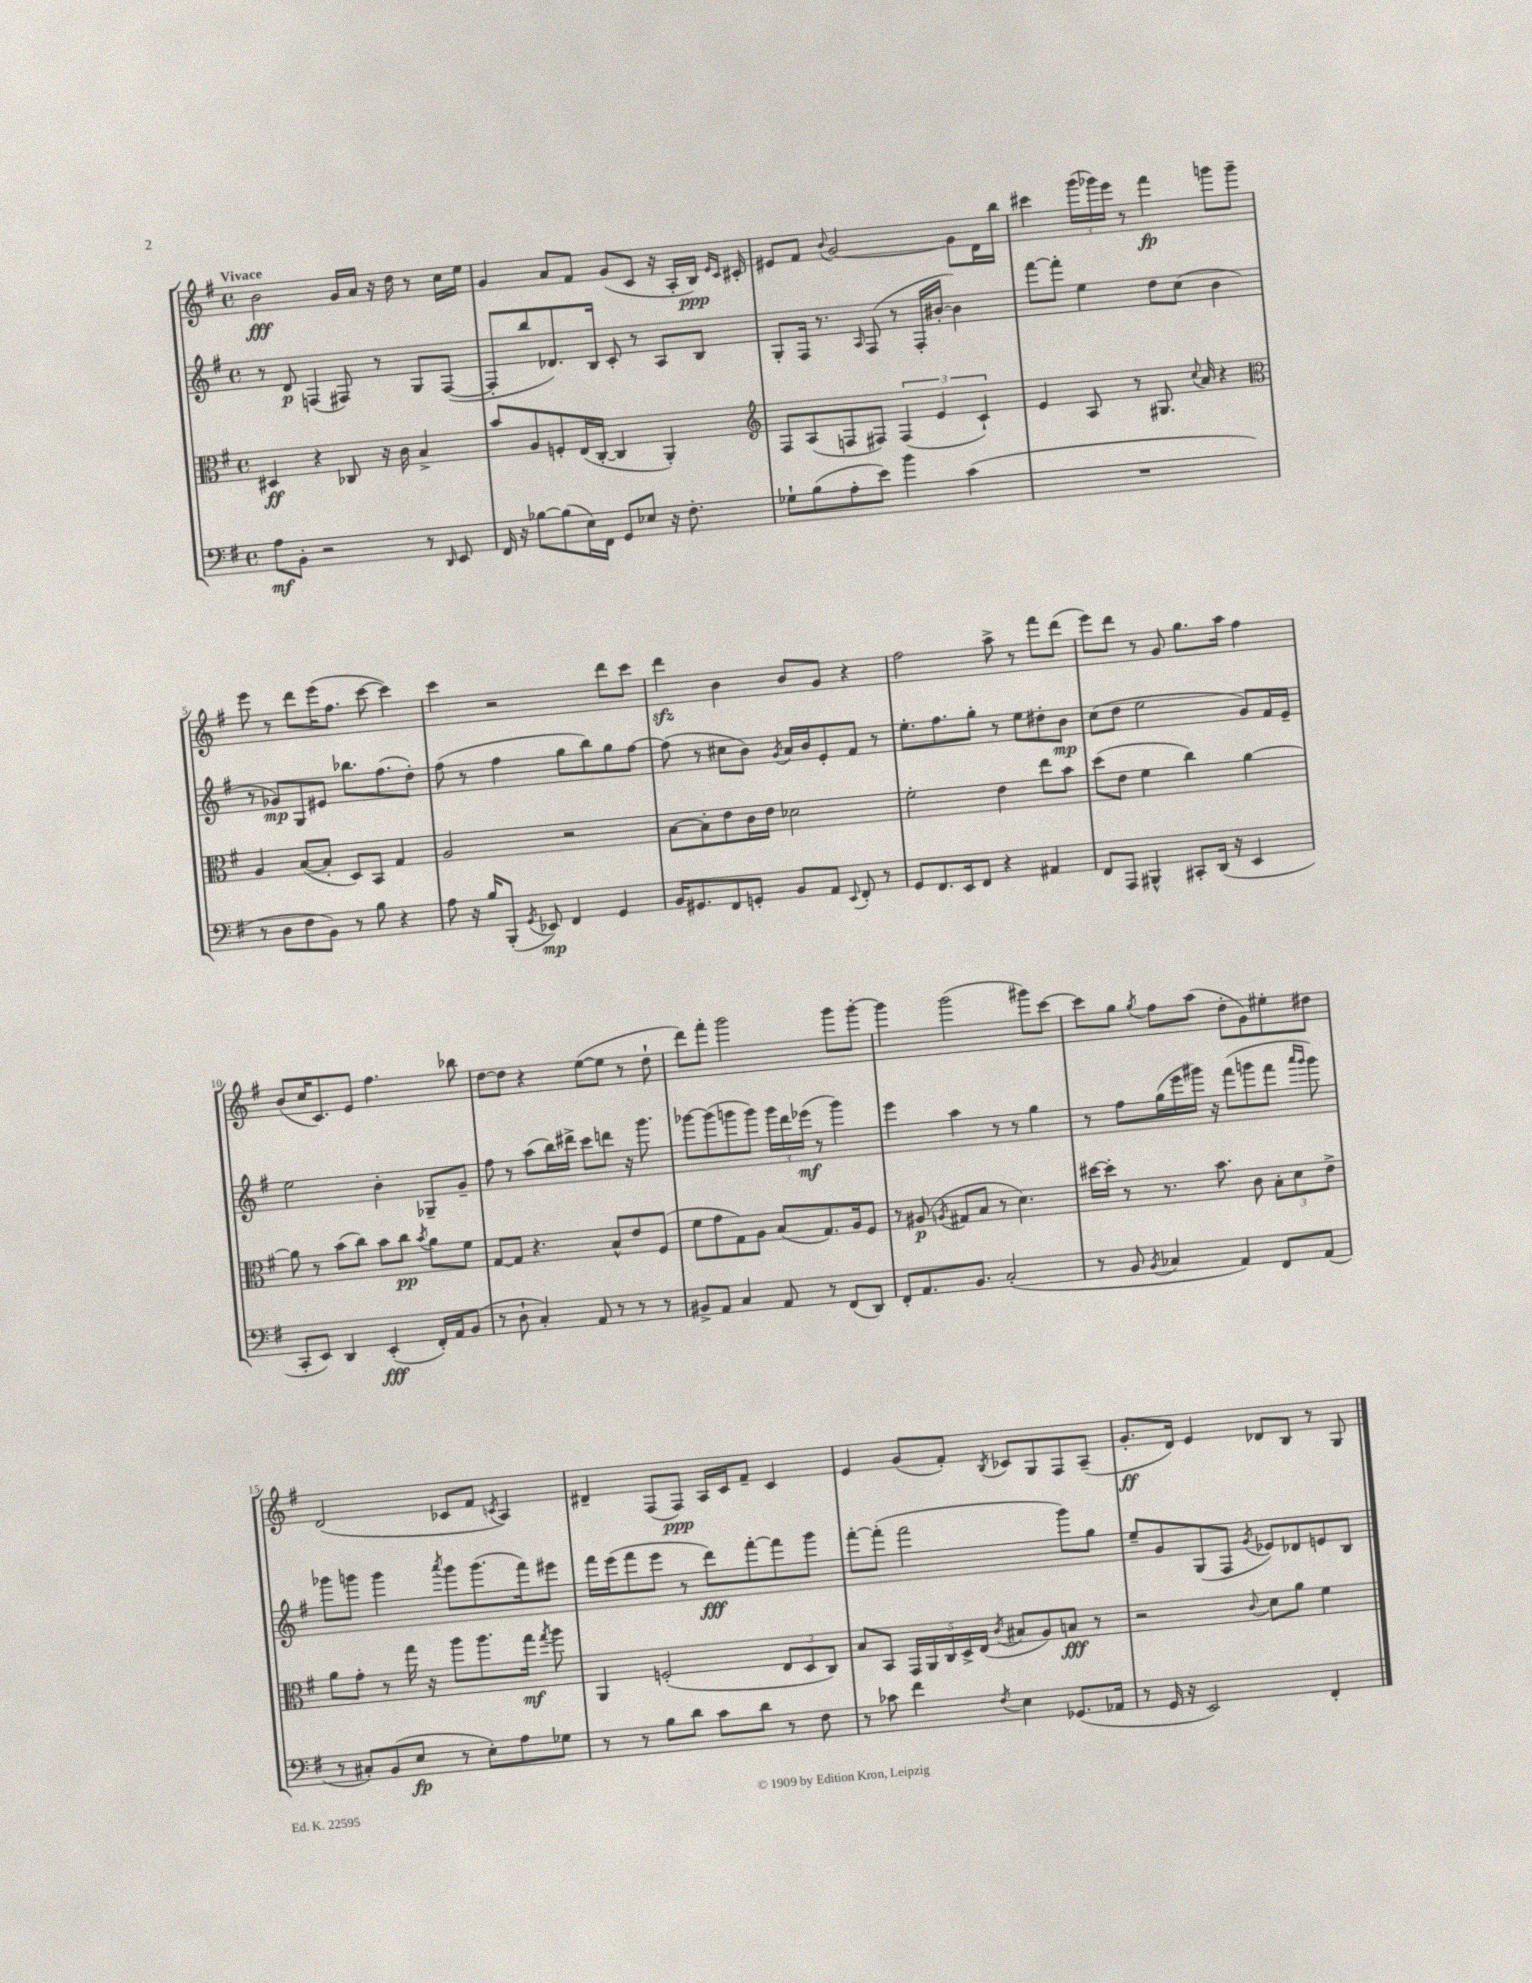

**kern	**dynam	**kern	**dynam	**kern	**dynam	**kern	**dynam
*part4	*part4	*part3	*part3	*part2	*part2	*part1	*part1
*staff4	*staff4	*staff3	*staff3	*staff2	*staff2	*staff1	*staff1
*clefF4	*	*clefC3	*	*clefG2	*	*clefG2	*
*k[f#]	*	*k[f#]	*	*k[f#]	*	*k[f#]	*
*M4/4	*	*M4/4	*	*M4/4	*	*M4/4	*
*met(c)	*	*met(c)	*	*met(c)	*	*met(c)	*
=1	=1	=1	=1	=1	=1	=1	=1
!	!	!	!	!	!	!LO:TX:a:B:t=Vivace	!
8A\L	mf	4D#X/	ff	8r	.	2b\	fff
8BB'\J	.	.	.	8d/	p	.	.
2r	.	4r	.	(4Fn/	.	.	.
.	.	8C-X/	.	8F#X/)	.	16g/LL	.
.	.	.	.	.	.	16a/JJ	.
.	.	16r	.	8r	.	16r	.
.	.	16c\	.	.	.	16dd\	.
8r	.	4B^/	.	8G/L	.	8r	.
16qqDD/	.	.	.	.	.	.	.
8EE/	.	.	.	([8F#/J	.	16cc\LL	.
.	.	.	.	.	.	16ee\JJ	.
=2	=2	=2	=2	=2	=2	=2	=2
16FF#/	.	8b/L	.	8F#'/L]	.	4g/	.
16r	.	.	.	.	.	.	.
[8B-X\L	.	8A/	.	8bb/	.	.	.
(8B-\]	.	8Fn'/	.	8.d-X/)	.	8a/L	.
16E\L)	.	(16E/L	.	.	.	8f#/J	.
16FF#\JJ	.	[16C'/JJ	.	16B/Jk	.	.	.
8GG/L	.	4C/]	.	8c'/	.	(8g/L	.
8E-X/J	.	.	.	8r	.	8c/J	.
16r	.	4AA'/)	.	8A/L	.	16r	.
8.F#'\	.	.	.	.	.	16A'/LL	.
.	.	.	.	8B/J	.	16B/JJ)	ppp
.	.	.	.	.	.	16qqe/LL	.
.	.	.	.	.	.	16qqc/JJ	.
.	.	.	.	.	.	16c#X'/	.
=3	=3	=3	=3	=3	=3	=3	=3
*	*	*clefG2	*	*	*	*	*
8G-X`\L	.	8F#/L	.	8G'/L	.	8e#X/L	.
(8B\	.	(8A/	.	16F#/Jk	.	8f#/J	.
.	.	.	.	8.r	.	.	.
.	.	.	.	.	.	8qqb/	.
8A'\	.	8Fn/	.	.	.	[2g/	.
.	.	.	.	16qqA/	.	.	.
8e\J)	.	8F#X/J)	.	(8F#/	.	.	.
4b\	.	(6F#/	.	8r	.	.	.
.	.	.	.	16F#'/LL	.	.	.
.	.	6e/	.	.	.	.	.
.	.	.	.	[16b#X'/JJ	.	.	.
(4c\	.	.	.	4b#\])	.	8g\L]	.
.	.	6c`/)	.	.	.	.	.
.	.	.	.	.	.	16d\L	.
.	.	.	.	.	.	16bb\JJ	.
=4	=4	=4	=4	=4	=4	=4	=4
1r	.	4e/	.	[8fff#\L	.	4ccc#X\	.
.	.	.	.	8fff#'\J]	.	.	.
.	.	8A/	.	4ee\	.	(24ggg\LL	.
.	.	.	.	.	.	24ggg-X\)	.
.	.	.	.	.	.	24eee\JJ	.
.	.	8r	.	.	.	8r	.
.	.	8.G#X/	.	8dd\L	.	4fff#\	fp
.	.	.	.	(8cc\J	.	.	.
.	.	8qqcc/	.	.	.	.	.
.	.	16a/	.	.	.	.	.
.	.	4r	.	4b\	.	8gggn\L	.
.	.	.	.	.	.	8ggg~\J	.
!!LO:LB:g=z
=5	=5	=5	=5	=5	=5	=5	=5
*	*	*clefC3	*	*	*	*	*
8r	.	4A/	.	8r	.	8eee\	.
8D\L	.	.	.	8g-X/L)	mp	8r	.
8F#\	.	([8B/L	.	8G/	.	8ddd\L	.
8BB\J)	.	8B'/J]	.	8e#X/J	.	(16eee\K	.
.	.	.	.	.	.	8.ff#\J	.
8r	.	8D/L)	.	8.bb-X\L	.	.	.
8B\	.	8BB/J	.	.	.	[8ccc\	.
.	.	.	.	(8.ff#\	.	.	.
4r	.	4G/	.	.	.	4ccc\])	.
.	.	.	.	8dd'\J)	.	.	.
=6	=6	=6	=6	=6	=6	=6	=6
8A\	.	2A/	.	(8ff#\	.	4ccc\	.
16r	.	.	.	8r	.	.	.
16B/KL	.	.	.	.	.	.	.
(8BBB'/J	.	.	.	4ff#\	.	2r	.
8qGG/	.	.	.	.	.	.	.
8EE-X/)	mp	.	.	.	.	.	.
4FF#/	.	2r	.	8gg\L	.	.	.
.	.	.	.	8bb\)	.	.	.
4GG/	.	.	.	8gg\	.	8ddd\L	.
.	.	.	.	[8ff#\J	.	8ccc\J	.
=7	=7	=7	=7	=7	=7	=7	=7
16BB/KL	.	[8B\L	.	(8ff#\]	.	4dddzz\	.
8.GG#X/	.	.	.	.	.	.	.
.	.	8B'\]	.	8r	.	.	.
8FF#/	.	8e\	.	8cc#X\L	.	4b\	.
8GGn'/J	.	16c\L	.	8b\J)	.	.	.
.	.	16e\JJ	.	.	.	.	.
.	.	.	.	8qg/	.	.	.
8BB/L	.	2d-X\	.	16a/LL	.	8b/L	.
.	.	.	.	16b/J	.	.	.
8AA/J	.	.	.	8e'/	.	8g/J	.
8qqEE/	.	.	.	.	.	.	.
8FF#'/	.	.	.	8f#/J	.	4r	.
8r	.	.	.	8r	.	.	.
=8	=8	=8	=8	=8	=8	=8	=8
8GG/L	.	2f#'\	.	8.ee'\L	.	2ff#\	.
8.FF#/	.	.	.	.	.	.	.
.	.	.	.	8.ff#\	.	.	.
16EE/k	.	.	.	.	.	.	.
8FF#/J	.	.	.	8gg'\J	.	.	.
4r	.	4e\	.	8r	.	8aa^\	.
.	.	.	.	8ee\L	.	8r	.
4AA#X/	.	8ee\L	.	8dd#X'\	.	8fff#\L	.
.	.	8b\J	.	8b\J	mp	(8ddd\J	.
=9	=9	=9	=9	=9	=9	=9	=9
8FF#/L	.	(8dd\L	.	(8cc\L	.	8eee\L)	.
8AAA/J	.	8e\J	.	8dd\J	.	8ddd\J	.
4BBB#X^^/	.	4f#\	.	2ee\	.	8r	.
.	.	.	.	.	.	8g/	.
8CC#X'/L	.	4cc\)	.	.	.	8.gg\L	.
(16DD/Jk	.	.	.	.	.	.	.
16r	.	.	.	.	.	16aa\Jk	.
4EE/	.	[4a\	.	8g/L)	.	4ff#\	.
.	.	.	.	16f#/L	.	.	.
.	.	.	.	16e~/JJ	.	.	.
!!LO:LB:g=z
=10	=10	=10	=10	=10	=10	=10	=10
8CC'/L	.	8a\]	.	2ee\	.	(8b/L	.
8EE/J)	.	8r	.	.	.	16cc/K	.
.	.	.	.	.	.	8.c/)	.
4DD/	.	(8b\L	.	.	.	.	.
.	.	8cc\J)	.	.	.	8e/J	.
(4EE'/	fff	8b\L	.	4b'\	.	4.ff#\	.
.	.	8cc\J	pp	.	.	.	.
.	.	8qb/	.	.	.	.	.
16FF#'/LL)	.	8a\L	.	8G-X~/L	.	.	.
16AA/J	.	.	.	.	.	.	.
(8BB/J	.	8f#\J	.	8g~/J	.	8bb-X\	.
=11	=11	=11	=11	=11	=11	=11	=11
8r	.	[8G/L	.	8ff#\	.	[8dd\L	.
8D`\	.	8G/J]	.	8r	.	8dd\J]	.
4C'/)	.	4.r	.	(8aa\L	.	4r	.
.	.	.	.	16bb\L)	.	.	.
.	.	.	.	16ddd#X^\JJ	.	.	.
8AA/	.	.	.	8ccc\L	.	([8ee\L	.
8r	.	8B^^/L	.	8dddn\J	.	8ee\J]	.
8r	.	8e/	.	16r	.	8r	.
.	.	.	.	8.ggg\	.	.	.
8r	.	(8F#/J	.	.	.	8dd`\	.
=12	=12	=12	=12	=12	=12	=12	=12
8BB#X^/L	.	8f#\L	.	[8ggg-X\L	.	8ddd\L)	.
8AA/J	.	8g\	.	(8ggg-\]	.	8fff#'\J	.
4C/	.	8G\)	.	8gggn\	.	2ggg\	.
.	.	8A\J	.	8ggg\J)	.	.	.
8AA/	.	(8B/L	.	24ggg\LL	.	.	.
.	.	.	.	24ddd\	.	.	.
.	.	.	.	(24eee-X\JJ	mf	.	.
8r	.	8.G/)	.	8r	.	.	.
(8FF#/L	.	.	.	4ggg\)	.	8ggg\L	.
.	.	16A/k	.	.	.	.	.
8DD/J)	.	8F#/J	.	.	.	[8ggg'\J	.
=13	=13	=13	=13	=13	=13	=13	=13
8FF#'/L	.	8r	.	4eee\	.	4ggg\]	.
8.AA/	.	(8A#X/	p	.	.	.	.
.	.	8qAn/	.	.	.	.	.
.	.	8G#X/L	.	4aa\	.	(2ggg\	.
8.BB/J	.	.	.	.	.	.	.
.	.	8B/J	.	.	.	.	.
(2C'/	.	8r	.	8r	.	.	.
.	.	4.d\)	.	8r	.	.	.
.	.	.	.	4gg\	.	8ggg#X\L)	.
.	.	.	.	.	.	[8ccc\J	.
=14	=14	=14	=14	=14	=14	=14	=14
8r	.	[16dd#X\LL	.	8r	.	8ccc\L]	.
.	.	16dd#'\JJ]	.	.	.	.	.
8BB/	.	8r	.	8ff#\L	.	8gg\J	.
8qBB/	.	.	.	.	.	8qgg/	.
4C-X/	.	8.r	.	(16gg\L	.	8ff#\L	.
.	.	.	.	16eee\	.	.	.
.	.	.	.	16ggg#X\JJ)	.	(8aa\J	.
.	.	8.b\	.	16r	.	.	.
4AA/)	.	.	.	(8fff#\L	.	8dd'\L	.
.	.	8c\	.	8gggn\	.	8g\)	.
8FF#/L	.	12B'\L	.	8fff#\J	.	8ee#X'\	.
.	.	12d\	.	.	.	.	.
.	.	.	.	16qqaaa/LL	.	.	.
.	.	.	.	16qqggg/JJ	.	.	.
(8AA/J	.	.	.	8ggg\)	.	8dd#X\J	.
.	.	12e^\J	.	.	.	.	.
!!LO:LB:g=z
=15	=15	=15	=15	=15	=15	=15	=15
8r	.	8a\L	.	8ggg-X\L	.	(2d/	.
8C#X'/L)	.	8g'\J	.	8gggn\J	.	.	.
(8BB/	.	8r	.	4ggg\	.	.	.
8E/J	fp	16gg\	.	.	.	.	.
.	.	16r	.	.	.	.	.
.	.	.	.	8qaaa/	.	.	.
8r	.	8aa\L	.	8ggg\L	.	8c-X/L	.
8E'\L)	.	8.aa\	.	(8.ggg\	.	8f#/J	.
.	.	.	.	.	.	8qcn/	.
8A\	.	.	.	.	.	4A/)	.
.	.	16gg\Jk	mf	16fff#\k)	.	.	.
.	.	8qgg/	.	.	.	.	.
8G-X\J	.	8aa\	.	8eee#X\J	.	.	.
=16	=16	=16	=16	=16	=16	=16	=16
8r	.	4AA/	.	16fff#\LL	.	4d#X~/	.
.	.	.	.	(16eee\J	.	.	.
8r	.	.	.	8fff#\	.	.	.
8B\L	.	(2Fn'/	.	8eee\J	.	(8F#/L	.
8d\J	.	.	.	8r	.	8F#/J)	ppp
8c\L	.	.	.	8ddd\L)	fff	16A/LL	.
.	.	.	.	.	.	16c/J	.
8d\J	.	.	.	[8fff#'\	.	8f#~/J	.
8r	.	12E/L	.	8fff#\]	.	4c/	.
.	.	12D/	.	.	.	.	.
8F#\	.	.	.	8ggg\J	.	.	.
.	.	12C/J)	.	.	.	.	.
=17	=17	=17	=17	=17	=17	=17	=17
8r	.	8B/L	.	[8fff#'\L	.	4e/	.
8c-X\	.	8BB/J	.	(8fff#'\J]	.	.	.
4f#\	.	20GG/LL	.	2fff#\	.	(8g/L	.
.	.	20AA/	.	.	.	.	.
.	.	20C/	.	.	.	.	.
.	.	.	.	.	.	8f#'/J)	.
.	.	20D^/	.	.	.	.	.
.	.	(20E/JJ	.	.	.	.	.
8qF#/	.	8qc/	.	.	.	8qB/	.
4E\	.	8B#X/L	.	.	.	8c-X/L	.
.	.	8A/)	.	.	.	8G/	.
(8.GG-X/L	.	8Bn/J	fff	8ggg\L)	.	8F#/	.
.	.	8r	.	8gg\J	.	(8A~/J	.
16AA-X/Jk	.	.	.	.	.	.	.
=18	=18	=18	=18	=18	=18	=18	=18
8r	.	2r	.	8ee~/L	.	8.g'/L	ff
16GG/	.	.	.	8g/	.	.	.
16r	.	.	.	.	.	16d/Jk)	.
2EE/)	.	.	.	(8G/	.	4e/	.
.	.	.	.	8F#/J	.	.	.
.	.	8qqc/	.	8qg/	.	.	.
.	.	8d\L	.	8e-X/L)	.	8d-X/L	.
.	.	8a\J	.	8d-X/	.	8B/J	.
4FF#'/	.	4f#\	.	8en/	.	8r	.
.	.	.	.	8B/J	.	8G/	.
==	==	==	==	==	==	==	==
*-	*-	*-	*-	*-	*-	*-	*-
